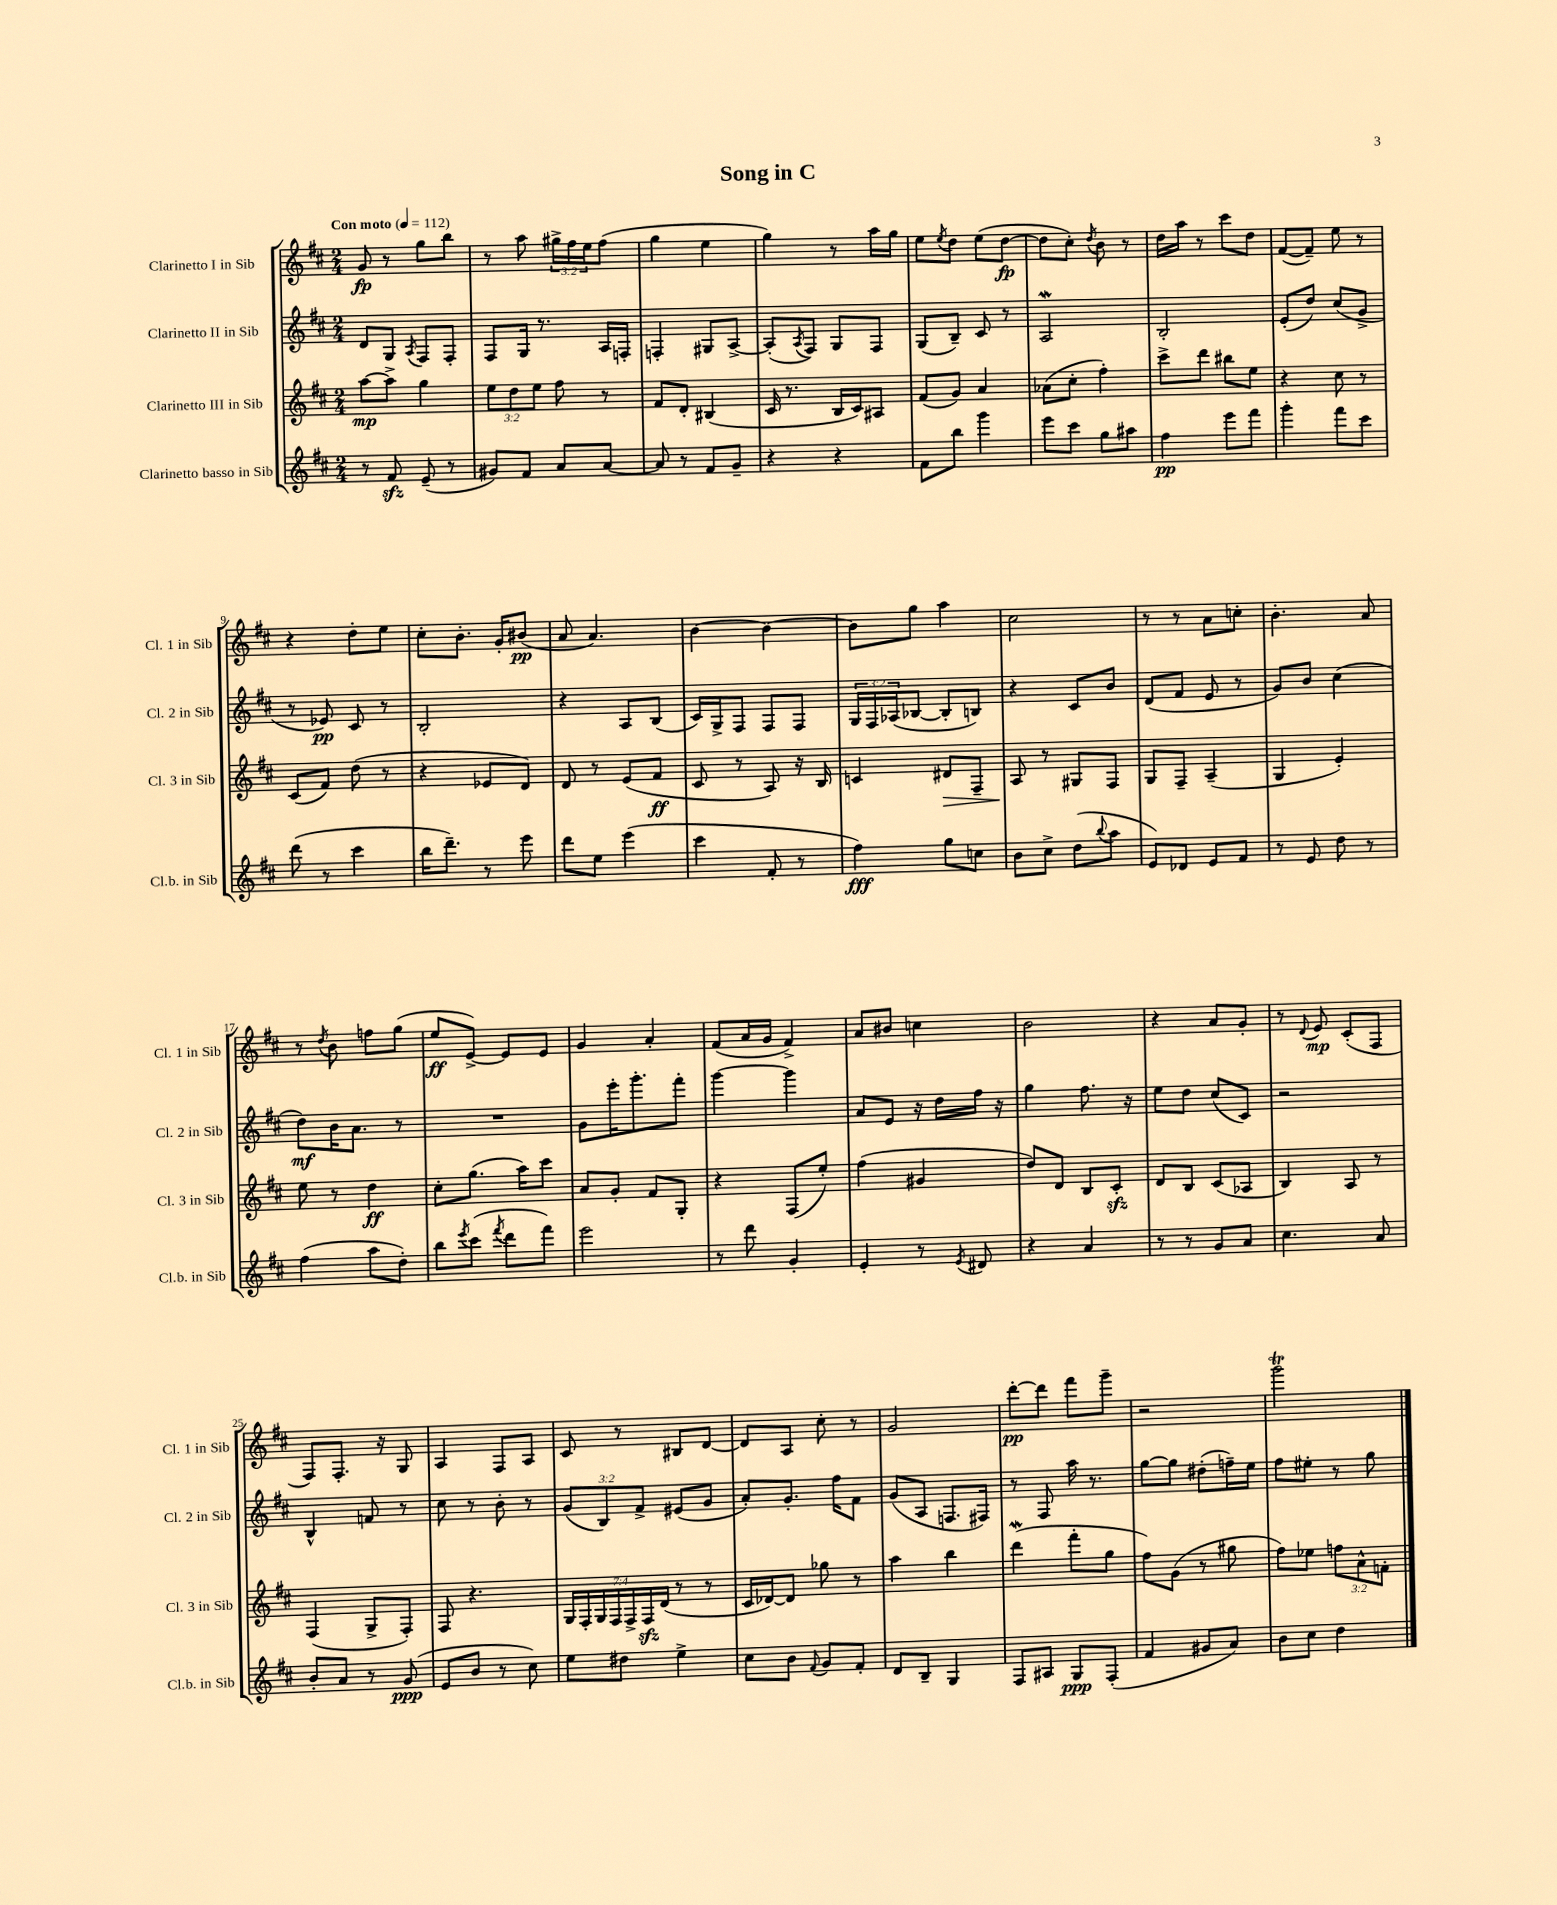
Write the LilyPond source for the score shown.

\header { title = "Song in C" }
<<
\new StaffGroup <<
\new Staff = "s0" \with { instrumentName = "Clarinetto I in Sib" shortInstrumentName = "Cl. 1 in Sib" } {
    \clef treble \key d \major \numericTimeSignature \time 2/4 \override Staff.TupletNumber.text = #tuplet-number::calc-fraction-text \tempo "Con moto" 4 = 112
    g'8\fp r8 g''8 b''8 |
    r8 a''8 \tuplet 3/2 { gis''16-> fis''16 e''16 } fis''8( |
    g''4 e''4 |
    g''4) r8 a''16 g''16 |
    e''8 \acciaccatura { e''8 } d''8 e''8( d''8~\fp |
    d''8 cis''8-.) \acciaccatura { d''8 } b'8 r8 |
    d''16 a''16 r8 cis'''8 d''8 |
    fis'8~( fis'8--) e''8 r8 |
    r4 d''8-. e''8 |
    cis''8-. b'8.-. g'16-. bis'8\pp( |
    a'8 a'4.) |
    b'4~ b'4~ |
    b'8 g''8 a''4 |
    cis''2 |
    r8 r8 a'8 c''8-. |
    b'4.-. a'8 |
    r8 \acciaccatura { d''8 } b'8 f''8 g''8( |
    e''8\ff e'8~->) e'8 e'8 |
    g'4 a'4-. |
    fis'8( a'16 g'16 fis'4->) |
    a'8 bis'8 c''4 |
    b'2 |
    r4 a'8 g'8-. |
    r8 \appoggiatura { d'8 } e'8\mp cis'8-.( fis8 |
    fis8) fis8.-. r16 g8 |
    a4 fis8 a8 |
    cis'8 r8 bis8 d'8~ |
    d'8 a8 cis''8-. r8 |
    g'2 |
    d'''8~-.\pp d'''8 fis'''8 g'''8-- |
    r2 |
    g'''2\trill \bar "|." |
}
\new Staff = "s1" \with { instrumentName = "Clarinetto II in Sib" shortInstrumentName = "Cl. 2 in Sib" } {
    \clef treble \key d \major \numericTimeSignature \time 2/4 \override Staff.TupletNumber.text = #tuplet-number::calc-fraction-text
    d'8 g8 \acciaccatura { a8 } fis8 fis8-. |
    fis8 g16 r8. a16 f16-. |
    f4-. gis8 a8~-> |
    a8-.( \acciaccatura { a8 } fis8) g8 fis8 |
    g8( b8--) cis'8 r8 |
    a2\mordent |
    b2-. |
    e'8-.( d''8) cis''8( g'8-> |
    r8 ees'8\pp) cis'8 r8 |
    b2-. |
    r4 a8 b8( |
    cis'16) g16-> fis8 fis8 fis8 |
    \tuplet 3/2 { g16 fis16 aes16( } bes8~ bes8-. b8) |
    r4 cis'8 b'8 |
    d'8( fis'8 e'8 r8 |
    g'8) b'8 cis''4( |
    d''8\mf) b'16 a'8. r8 |
    R2 |
    g'8 e'''16-. g'''8.-. fis'''8-. |
    g'''4~ g'''4 |
    a'8 e'8 r16 d''16 fis''16 r16 |
    g''4 fis''8. r16 |
    e''8 d''8 cis''8( cis'8) |
    r2 |
    b4-^ f'8 r8 |
    cis''8 r8 b'8-. r8 |
    \tuplet 3/2 { g'8( b8) fis'8-> } eis'8( g'8 |
    a'8-.) g'8.-. fis''16 fis'8 |
    g'8( a8 f8. fis16) |
    r8 fis8 a''16 r8. |
    g''8~ g''8 dis''8-.( f''16--) e''16 |
    fis''8 eis''8-. r8 g''8 \bar "|." |
}
\new Staff = "s2" \with { instrumentName = "Clarinetto III in Sib" shortInstrumentName = "Cl. 3 in Sib" } {
    \clef treble \key d \major \numericTimeSignature \time 2/4 \override Staff.TupletNumber.text = #tuplet-number::calc-fraction-text
    a''8~\mp a''8-> g''4 |
    \tuplet 3/2 { e''8 d''8 e''8 } fis''8 r8 |
    fis'8 d'8-. bis4( |
    cis'16 r8. b16 cis'16) ais8 |
    fis'8( g'8) a'4 |
    aes'8( cis''8-. fis''4-.) |
    cis'''8-> d'''8 bis''8 e''8 |
    r4 cis''8 r8 |
    cis'8( fis'8) d''8( r8 |
    r4 ees'8 d'8) |
    d'8 r8 e'8( fis'8\ff |
    cis'8 r8 a8) r16 b16 |
    c'4 dis'8\> fis8-- |
    a8\! r8 gis8 fis8 |
    g8 fis8-- a4--( |
    g4 e'4-.) |
    e''8 r8 d''4\ff |
    cis''8-. g''8.( a''16) cis'''8 |
    a'8 g'8-. fis'8 g8-. |
    r4 fis8( e''8-.) |
    fis''4( gis'4 |
    d''8) d'8 b8 cis'8-.\sfz |
    d'8 b8 cis'8( aes8 |
    b4) a8 r8 |
    fis4( g8-> fis8-.) |
    fis8 r4. |
    \tuplet 7/4 { g16 fis16-. g16 fis16 fis16-> fis16\sfz d'16( } r8 r8 |
    cis'16 des'16~) des'8 ges''8 r8 |
    a''4 b''4 |
    d'''4\mordent( fis'''8-. g''8 |
    fis''8) g'8( r8 gis''8 |
    fis''8) ees''8 \tuplet 3/2 { f''8 a'8-^ f'8-. } \bar "|." |
}
\new Staff = "s3" \with { instrumentName = "Clarinetto basso in Sib" shortInstrumentName = "Cl.b. in Sib" } {
    \clef treble \key d \major \numericTimeSignature \time 2/4
    r8 fis'8\sfz e'8--( r8 |
    gis'8) fis'8 a'8 a'8~ |
    a'8 r8 fis'8 g'8-- |
    r4 r4 |
    fis'8 b''8 g'''4 |
    e'''8 cis'''8 g''8 ais''8 |
    fis''4\pp e'''8 fis'''8 |
    g'''4-. fis'''8 cis'''8 |
    d'''8( r8 cis'''4 |
    b''16 d'''8.--) r8 e'''8 |
    d'''8 e''8 e'''4( |
    cis'''4 fis'8-. r8 |
    fis''4\fff) g''8 c''8 |
    b'8 cis''8-> d''8( \appoggiatura { b''8 } a''8 |
    e'8) des'8 e'8 fis'8 |
    r8 e'8 d''8 r8 |
    fis''4( a''8 d''8-.) |
    b''8 \acciaccatura { e'''8 } cis'''8( \acciaccatura { fis'''8 } d'''8 fis'''8) |
    e'''2 |
    r8 d'''8 g'4-. |
    e'4-. r8 \acciaccatura { e'8 } dis'8 |
    r4 a'4 |
    r8 r8 g'8 a'8 |
    cis''4. a'8 |
    b'8-. a'8 r8 g'8\ppp( |
    e'8 b'8 r8 cis''8) |
    e''8 dis''8 e''4-> |
    cis''8 b'8 \appoggiatura { fis'8 } g'8 fis'8-. |
    d'8 b8-- g4 |
    fis8 ais8 g8\ppp fis8-.( |
    fis'4 gis'8 a'8) |
    b'8 cis''8 d''4 \bar "|." |
}
>>
>>
